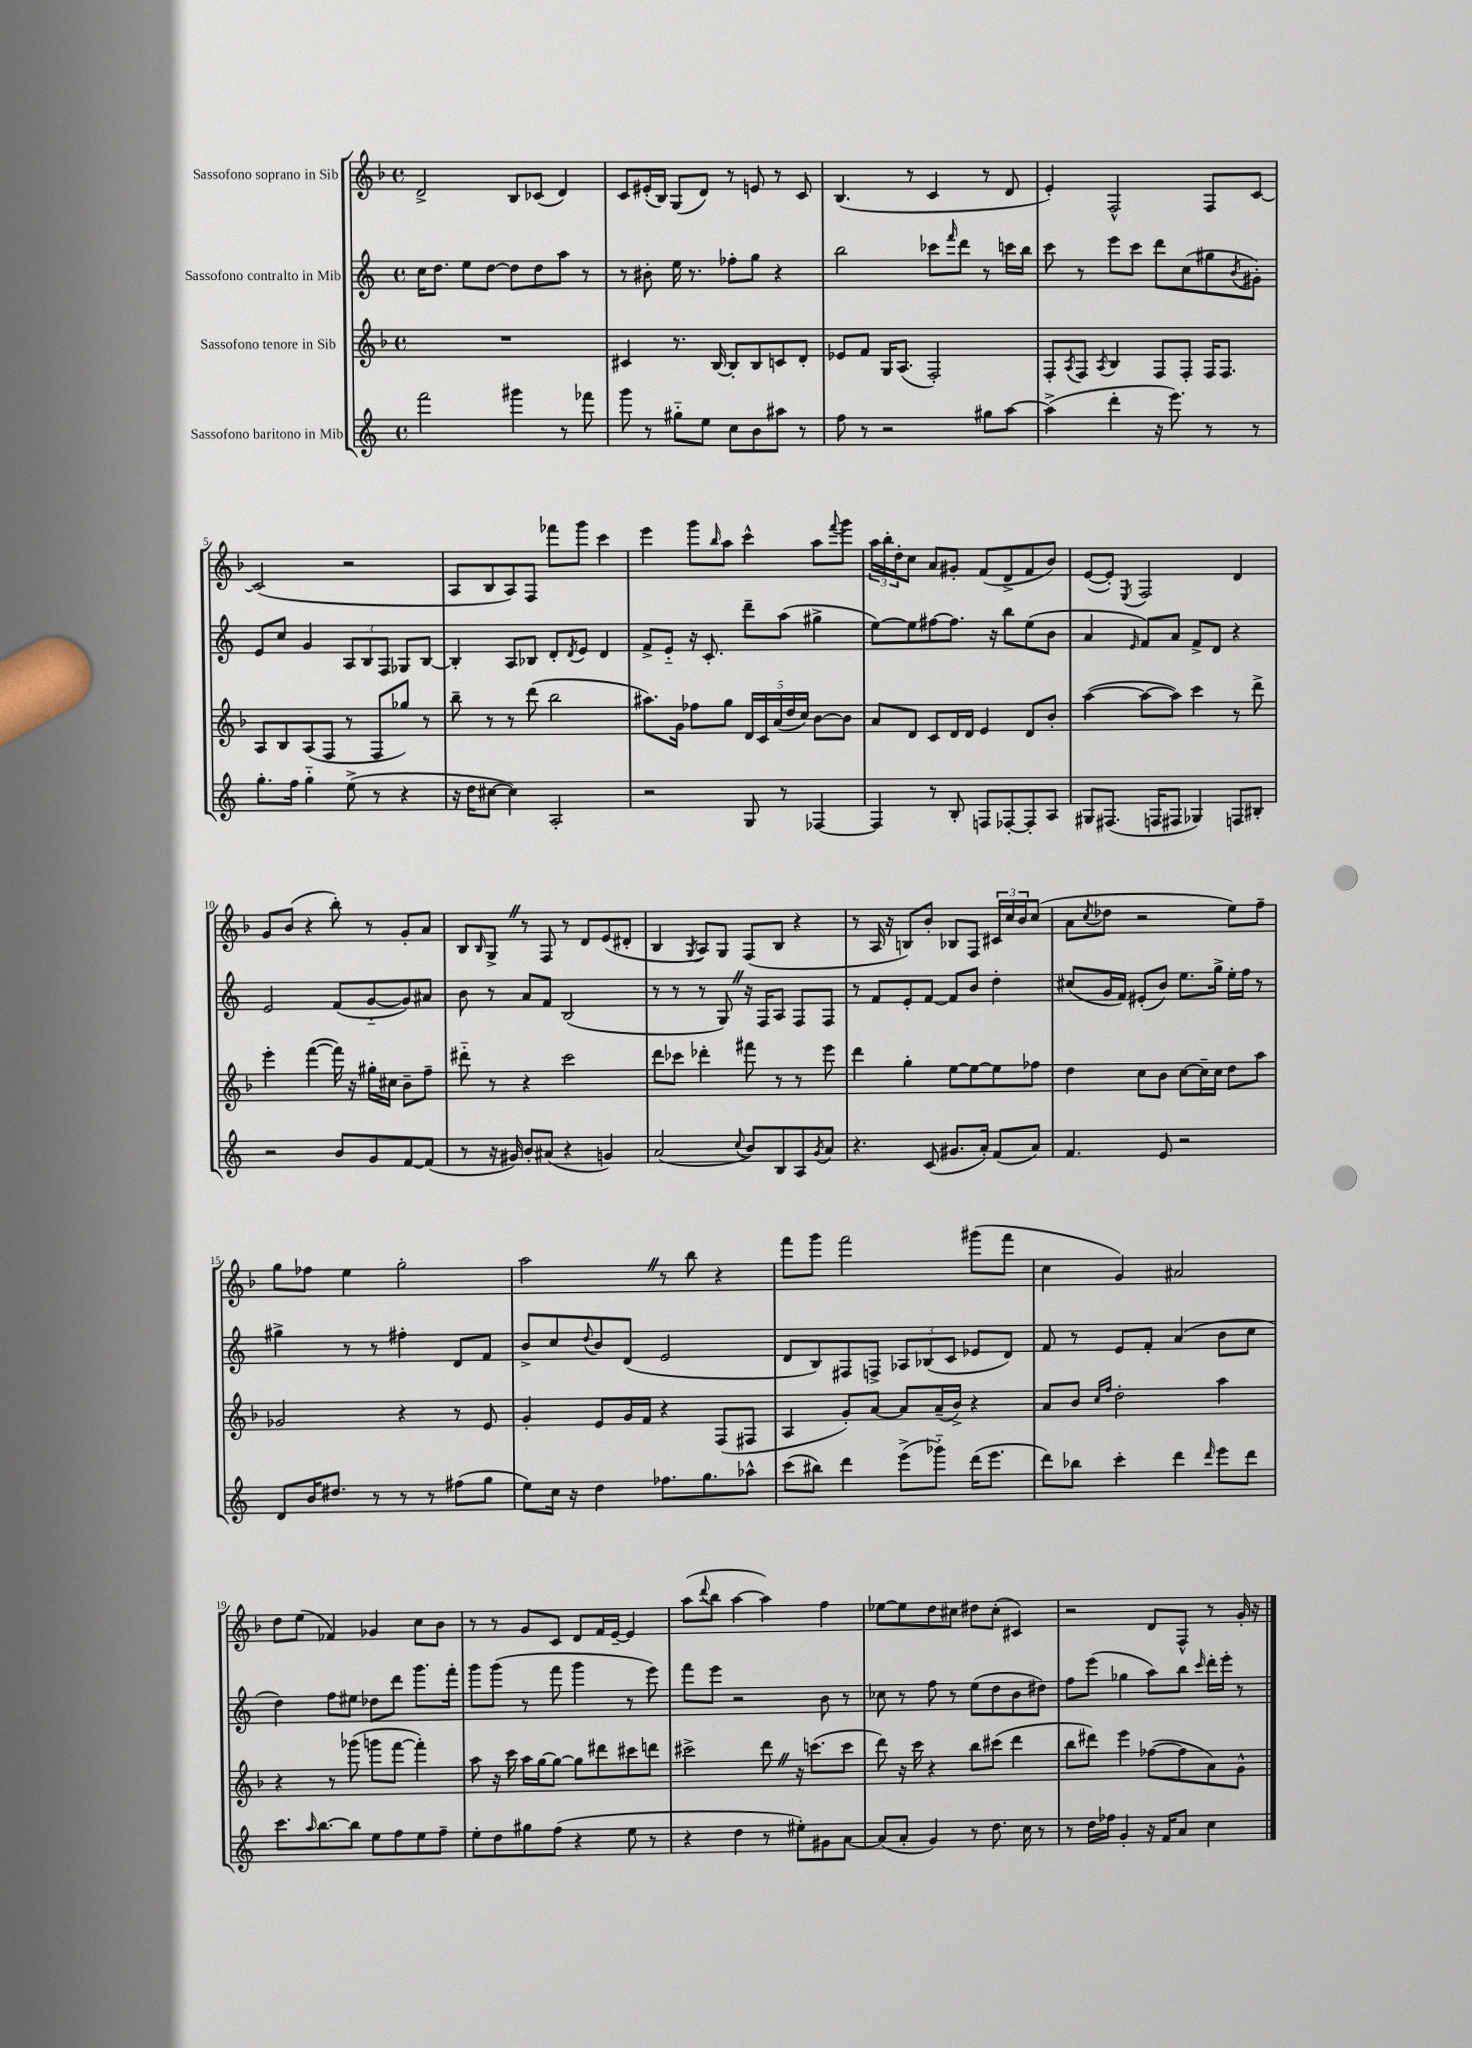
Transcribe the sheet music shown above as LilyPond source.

<<
\new StaffGroup <<
\new Staff = "s0" \with { instrumentName = "Sassofono soprano in Sib" } {
    \clef treble \key f \major \defaultTimeSignature \time 4/4
    d'2-> bes8 ces'8( d'4) |
    c'8 eis'16-.( bes16) g8( d'8) r8 e'8 r8 c'8 |
    bes4.( r8 c'4 r8 d'8 |
    e'4-.) f2-^ f8 c'8~ |
    c'2( r2 |
    a8 bes8 a8) f8 fes'''8 g'''8 c'''4 |
    e'''4 g'''8 \grace { bes''16 } a''8 c'''4-^ a''8 \appoggiatura { f'''8 } g'''8 |
    \tuplet 3/2 { a''16 bes''16-. d''16-. } c''8 a'8 gis'8-. f'8( d'8-> f'8 bes'8) |
    e'8~( e'8-.) \acciaccatura { e8 } f2 d'4 |
    g'8 bes'8( r4 bes''8-.) r8 g'8-. a'8 |
    bes8 \grace { bes16 } g8-> \once \override BreathingSign.text = \markup { \musicglyph "scripts.caesura.straight" } \breathe r8 f8 r8 d'8 e'8( dis'8-. |
    bes4 \acciaccatura { g8 } a8) g8 f8( bes8 r4 |
    r8 a16 r16 b8) bes'8-. bes8 f8 \tuplet 3/2 { cis'16 c''16 bes'16 } c''8( |
    a'8 \acciaccatura { c''8 } des''8 r2 e''8) f''8-- |
    g''8 fes''8 e''4 g''2-. |
    a''2 \once \override BreathingSign.text = \markup { \musicglyph "scripts.caesura.straight" } \breathe r8 bes''8 r4 |
    f'''8 g'''8 f'''2 gis'''8( f'''8 |
    c''4 g'4) ais'2 |
    d''8 e''8( fes'4) ges'4 c''8 bes'8 |
    r8 r8 g'8 c'8 d'8 f'16 e'16~-- e'4 |
    a''8( \appoggiatura { d'''8 } bes''8 a''4~ a''4) f''4 |
    ees''8~ ees''8 d''8 cis''8 dis''8 cis''8-.( cis'4) |
    r2 d'8 f8-^ r8 g'16-. r16 \bar "|." |
}
\new Staff = "s1" \with { instrumentName = "Sassofono contralto in Mib" } {
    \clef treble \key c \major \defaultTimeSignature \time 4/4
    c''16 d''8. e''8 d''8~ d''8 d''8 a''8 r8 |
    r8 bis'8-. e''16 r8. fes''8-. g''8 r4 |
    b''2 ces'''8 \grace { f'''16 } d'''8 r8 c'''16 b''16 |
    c'''8 r8 e'''8 c'''8 d'''8 c''8( gis''8 \acciaccatura { b'8 } gis'8-.) |
    e'8 c''8 g'4 \tuplet 3/2 { a8 b8 f8 } ges8 b8~ |
    b4-. a8 bes8 d'8-. \acciaccatura { d'8 } e'8 d'4 |
    f'8-> e'8-_ r16 c'8.-. d'''8-- a''8( gis''4-> |
    e''8~) e''8 fis''8~ fis''8. r16 b''8 e''8( b'8 |
    a'4 \grace { e'16 } f'8) a'8 f'8-> d'8 r4 |
    e'2 f'8( g'8~-_ g'8) ais'8 |
    b'8 r8 a'8 f'8 b2( |
    r8 r8 r8 g8) \once \override BreathingSign.text = \markup { \musicglyph "scripts.caesura.straight" } \breathe r16 f16 a8 f8 f8 |
    r8 f'8 e'8-. f'8~ f'8 b'8 d''4-. |
    cis''8( g'16 f'16) eis'8-.( b'8) e''8. g''16-> e''16-. f''16 r8 |
    gis''4-> r8 r8 fis''4-. d'8 f'8 |
    b'8-> c''8 \appoggiatura { d''8 } b'8 d'8( e'2 |
    d'8 b8) fis8 f8-> \tuplet 3/2 { aes8 bes8( c'8 } ees'8 d'8) |
    f'8 r8 e'8 f'8-. a'4( b'8 c''8 |
    d''4) f''8 eis''8 des''8 d'''8 g'''8. f'''16-. |
    g'''8 g'''8( r8 f'''8 g'''4 r8 e'''8) |
    f'''8 e'''8 r2 b'8 r8 |
    ces''8 r8 f''8 r8 e''8( d''8 b'8 dis''8) |
    f''8 e'''8( ges''4 a''8) b''8 \grace { c'''16 } d'''16-. e'''16-. r8 \bar "|." |
}
\new Staff = "s2" \with { instrumentName = "Sassofono tenore in Sib" } {
    \clef treble \key f \major \defaultTimeSignature \time 4/4
    R1 |
    cis'4 r8. bes16~ bes8-. bes8 c'8 d'8-. |
    ees'8 f'8 g16 a8.( f2-.) |
    f8-. \acciaccatura { a8 } f8 \acciaccatura { a8 } bes4 f8 f8-. f16 f8. |
    a8 bes8 a8( f8 r8 f8 ges''8) r8 |
    bes''8-- r8 r8 d'''8( bes''2 |
    ais''8.) g'16 fes''8 g''8 \tuplet 5/4 { d'16 c'16 a'16( d''16 c''16) } bes'8~ bes'8 |
    a'8 d'8 c'8 d'16 d'16 e'4 d'8 bes'8-. |
    a''4~( a''8~ a''8) c'''4 r8 d'''8-> |
    e'''4-. f'''4~( f'''16) r16 gis''16-. cis''16 bes'8-- f''8-- |
    dis'''8-_ r8 r4 c'''2 |
    d'''8 ces'''8 des'''4-. fis'''8 r8 r8 e'''8 |
    d'''4 g''4-. e''8~ e''8~ e''8 fes''8 |
    d''4 c''8 bes'8 c''8~ c''16-- c''16 d''8 a''8 |
    ges'2 r4 r8 e'8 |
    g'4-. e'8 g'16 f'16 r4 f8( fis8 |
    a4 g'8-.) a'8~ a'8 a'16--( bes'16->) r4 |
    a'8 bes'8 \grace { c''16 f''16 } d''2-. a''4 |
    r4 r8 ges'''8( g'''8 f'''8~ f'''4-.) |
    a''8 r16 c'''16 a''16 g''16~ g''8~ g''8 dis'''8 cis'''8 d'''8 |
    cis'''2-> d'''8 \once \override BreathingSign.text = \markup { \musicglyph "scripts.caesura.straight" } \breathe r16 c'''8.( c'''8 |
    d'''8) r16 c'''16 r4 bes''8 cis'''8( d'''4 |
    bes''8 dis'''8) e'''4 fes''8~( fes''8 a'8) g'8-^ \bar "|." |
}
\new Staff = "s3" \with { instrumentName = "Sassofono baritono in Mib" } {
    \clef treble \key c \major \defaultTimeSignature \time 4/4
    f'''2 gis'''4 r8 fes'''8 |
    g'''8 r8 gis''8-_ e''8 c''8 b'8 ais''8 r8 |
    f''8 r8 r2 gis''8 a''8~ |
    a''4->( d'''4-. r16 e'''8.) r8 r8 |
    g''8.-. f''16 g''4-_ e''8->( r8 r4 |
    r16 d''16 cis''8~ cis''4) a2-. |
    r2 g8 r8 fes4~ |
    fes4 r8 b8-. f8 fes8~-. fes8-. a8 |
    gis8 fis8.( f16 fis8 ges4) f8 bis8-. |
    r2 b'8 g'8 f'8~ f'8( |
    r8 r16 gis'16) b'8-. ais'8( r4 g'4) |
    a'2( \appoggiatura { c''8 } b'8) b8 a8 \acciaccatura { g'8 } a'8 |
    r4. c'8( gis'8. a'16-.) f'8( a'8) |
    f'4. e'8 r2 |
    d'8 b'16 dis''8. r8 r8 r8 fis''8( g''8 |
    e''8) c''16 r16 d''4 fes''8. g''8. aes''8-^ |
    c'''8( bis''8) d'''4 e'''8->( ges'''8-_) d'''16( e'''8. |
    d'''8) bes''8 c'''4-. d'''4 \grace { d'''16 } e'''8 d'''8 |
    c'''8. \grace { a''16 } b''8.~ b''8 e''8 f''8 e''8 f''8-- |
    e''8-. d''8 gis''8 f''8( r4 e''8 r8 |
    r4 d''4 r8 eis''8-.) gis'8 a'8~ |
    a'8( a'8-. g'4) r8 d''8. c''16 r8 |
    r8 d''16 fes''16 g'4-. r16 f'16 a'8 c''4 \bar "|." |
}
>>
>>
